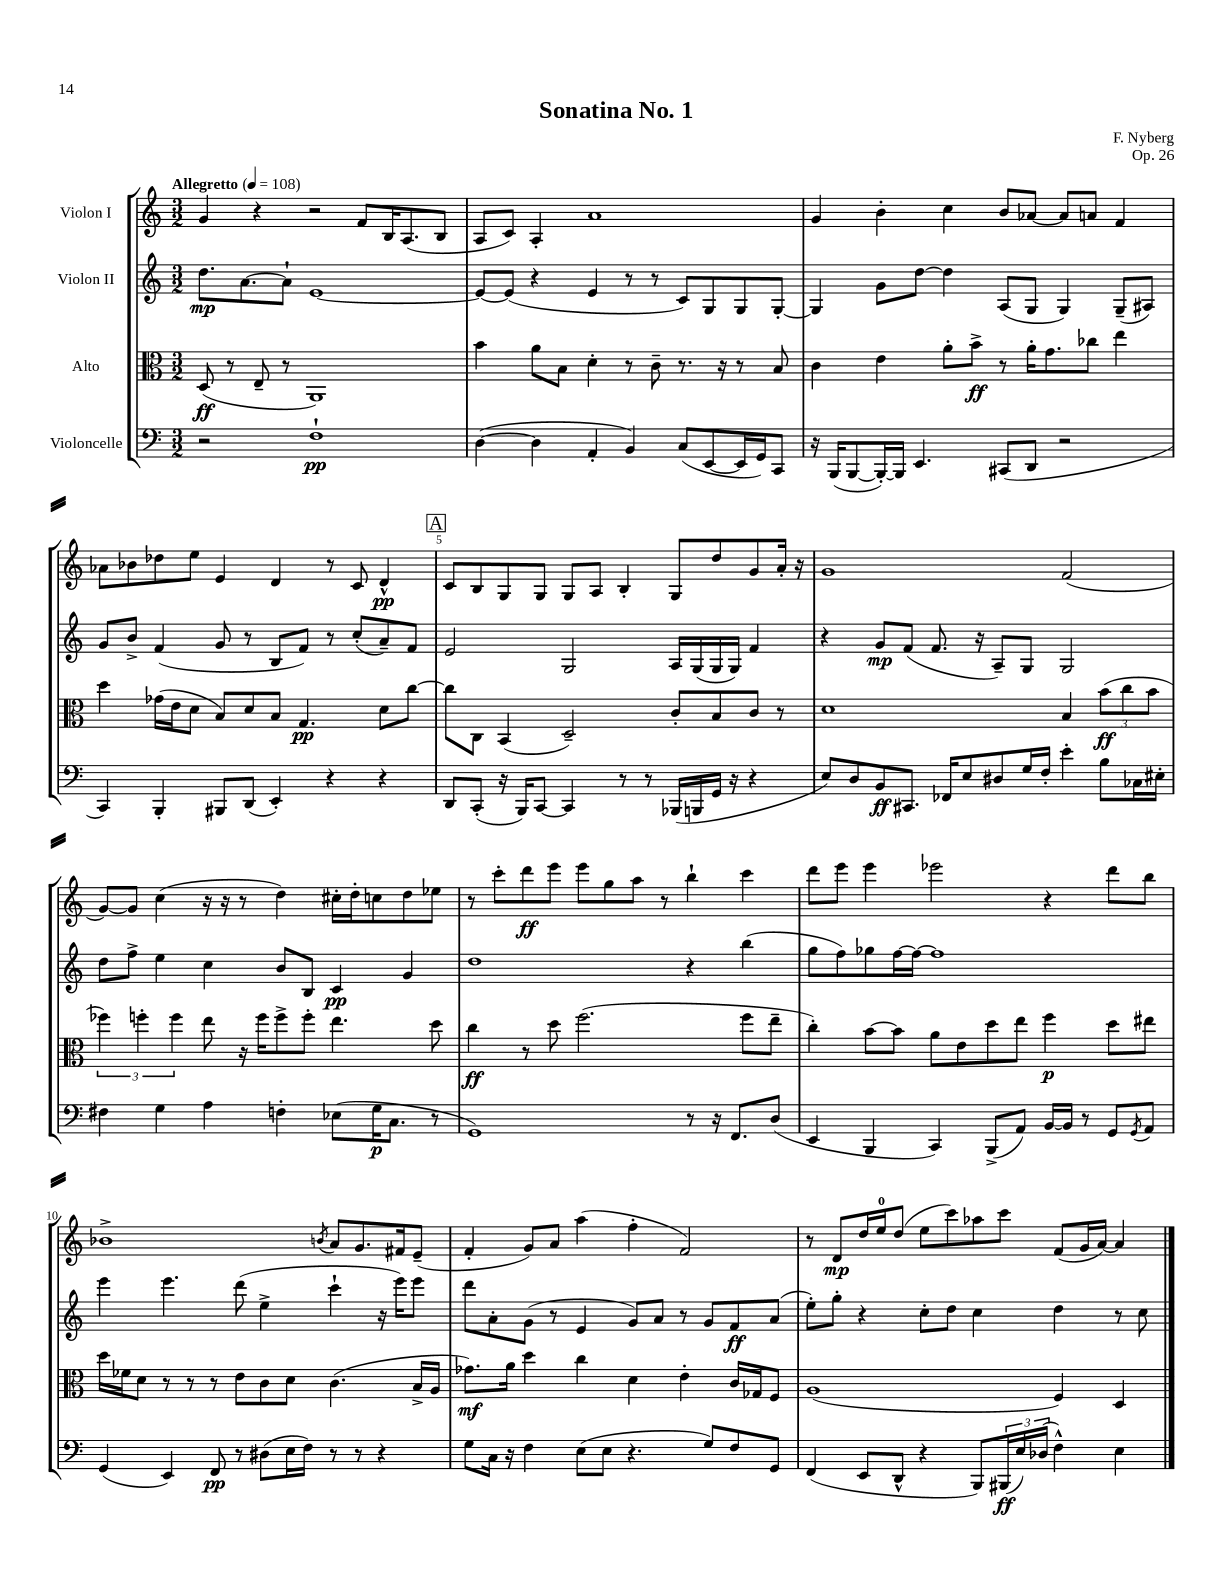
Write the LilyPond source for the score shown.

\header { title = "Sonatina No. 1" composer = "F. Nyberg" opus = "Op. 26" }
<<
\new StaffGroup <<
\new Staff = "s0" \with { instrumentName = "Violon I" } {
    \clef treble \key c \major \numericTimeSignature \time 3/2 \tempo "Allegretto" 4 = 108
    g'4 r4 r2 f'8 b16 a8.( b8 |
    a8 c'8) a4-. a'1 |
    g'4 b'4-. c''4 b'8 aes'8~ aes'8 a'8 f'4 |
    aes'8 bes'8 des''8 e''8 e'4 d'4 r8 c'8 d'4-^\pp |
    \mark \markup { \box "A" } c'8 b8 g8 g8 g8 a8 b4-. g8 d''8 g'8 a'16-. r16 |
    g'1 f'2( |
    g'8~) g'8 c''4( r16 r16 r8 d''4) cis''16-. d''16-. c''8 d''8 ees''8 |
    r8 c'''8-. d'''8\ff e'''8 e'''8 g''8 a''8 r8 b''4-! c'''4 |
    d'''8 e'''8 e'''4 ees'''2 r4 d'''8 b''8 |
    bes'1-> \acciaccatura { b'8 } a'8 g'8. fis'16 e'8--( |
    f'4-. g'8) a'8 a''4( f''4-. f'2) |
    r8 d'8\mp d''16 e''16-0 d''8( e''8 c'''8) aes''8 c'''8 f'8( g'16 a'16~) a'4 \bar "|." |
}
\new Staff = "s1" \with { instrumentName = "Violon II" } {
    \clef treble \key c \major \numericTimeSignature \time 3/2
    d''8.\mp a'8.~ a'8-! e'1~ |
    e'8~ e'8( r4 e'4 r8 r8 c'8) g8 g8 g8~-. |
    g4 g'8 d''8~ d''4 a8( g8 g4) g8--( ais8) |
    g'8 b'8-> f'4( g'8 r8 b8 f'8) r8 c''8-.( a'8--) f'8 |
    \mark \markup { \box "A" } e'2 g2 a16 g16( g16 g16) f'4 |
    r4 g'8\mp f'8( f'8. r16 a8--) g8 g2 |
    d''8 f''8-> e''4 c''4 b'8 b8 c'4\pp g'4 |
    d''1 r4 b''4( |
    g''8 f''8) ges''8 f''16~ f''16~ f''1 |
    e'''4 e'''4. d'''8( e''4-> c'''4-! r16 e'''16) e'''8 |
    d'''8 a'8-. g'8( r8 e'4 g'8) a'8 r8 g'8 f'8\ff a'8( |
    e''8-.) g''8-. r4 c''8-. d''8 c''4 d''4 r8 c''8 \bar "|." |
}
\new Staff = "s2" \with { instrumentName = "Alto" } {
    \clef alto \key c \major \numericTimeSignature \time 3/2
    d8\ff( r8 e8-- r8 a,1) |
    b'4 a'8 b8 d'4-. r8 c'8-- r8. r16 r8 b8 |
    c'4 e'4 a'8-. b'8->\ff r8 a'16-. g'8. ces''8 e''4 |
    d''4 ges'16( e'16 d'8 b8) d'8 b8 g4.\pp d'8 c''8~ |
    \mark \markup { \box "A" } c''8 c8 b,4( d2--) c'8-. b8 c'8 r8 |
    d'1 b4 \tuplet 3/2 { b'8\ff( c''8 b'8 } |
    \tuplet 3/2 { fes''4) f''4-. f''4 } e''8 r16 f''16 f''8-> f''8-. e''4. d''8 |
    c''4\ff r8 d''8 f''2.( f''8 e''8-- |
    c''4-.) b'8~ b'8 a'8 e'8 d''8 e''8 f''4\p d''8 eis''8 |
    d''16 fes'16 d'8 r8 r8 r8 e'8 c'8 d'8 c'4.( b16-> a16 |
    ges'8.\mf) a'16 d''4 c''4 d'4 e'4-. c'16 ges16 f8 |
    a1( f4) d4 \bar "|." |
}
\new Staff = "s3" \with { instrumentName = "Violoncelle" } {
    \clef bass \key c \major \numericTimeSignature \time 3/2
    r2 f1-!\pp |
    d4~( d4 a,4-. b,4) c8( e,8~ e,16 g,16) c,8 |
    r16 b,,16( b,,8~ b,,16~-.) b,,16 e,4. cis,8( d,8 r2 |
    c,4) b,,4-. bis,,8 d,8( e,4-.) r4 r4 |
    \mark \markup { \box "A" } d,8 c,8-.( r16 b,,16) c,8~ c,4 r8 r8 bes,,16( b,,16 g,16 r16 r4 |
    e8) d8 b,8\ff cis,8. fes,16 e8 dis8 g16 f16-. e'4-. b8 ces16 eis16-. |
    fis4 g4 a4 f4-. ees8( g16\p c8. r8 |
    g,1) r8 r16 f,8. d8( |
    e,4 b,,4 c,4) b,,8->( a,8) b,16~ b,16 r8 g,8 \acciaccatura { g,8 } a,8 |
    g,4( e,4) f,8\pp r8 dis8( e16 f16) r8 r8 r4 |
    g8 c16 r16 f4 e8( e8 r4. g8) f8 g,8 |
    f,4( e,8 d,8-^ r4 b,,8) \tuplet 3/2 { bis,,16\ff( e16) des16( } f4-^) e4 \bar "|." |
}
>>
>>
\layout { \context { \Score \override BarNumber.break-visibility = ##(#f #t #t) barNumberVisibility = #(every-nth-bar-number-visible 5) } }
